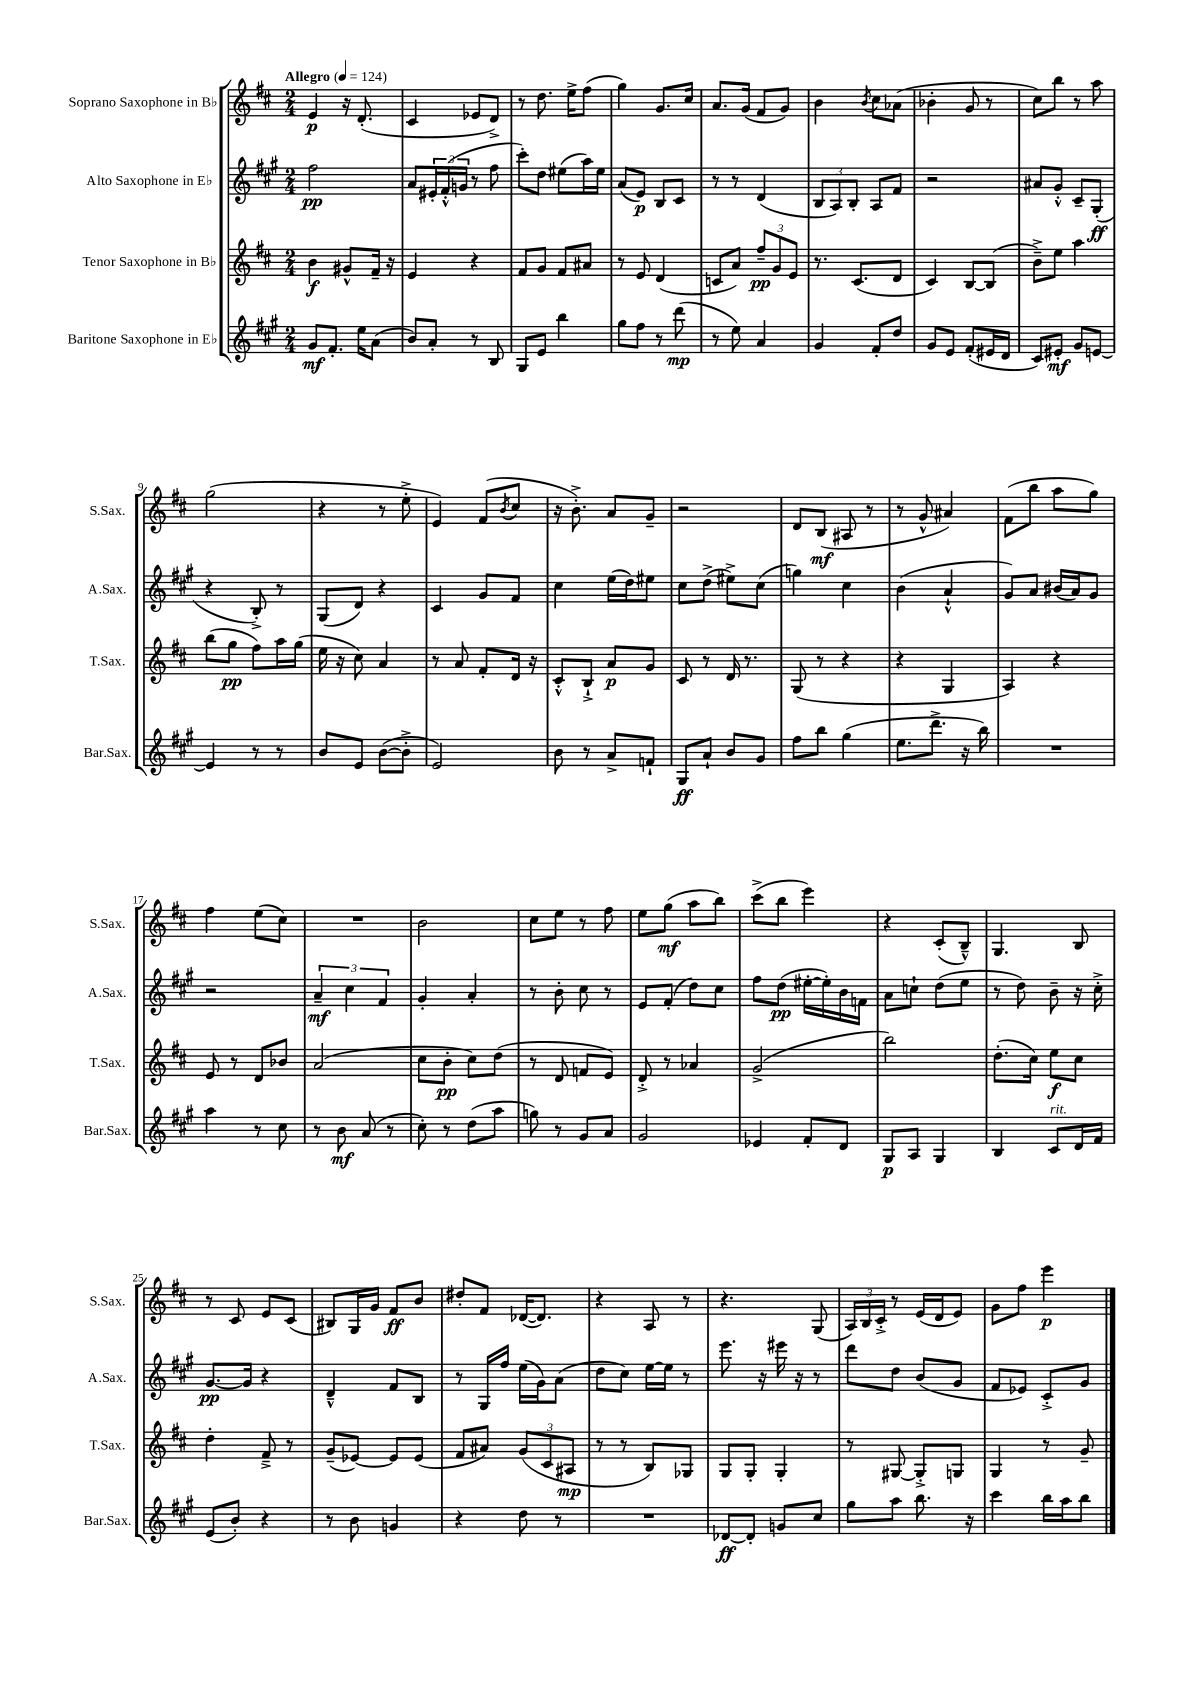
<<
\new StaffGroup <<
\new Staff = "s0" \with { instrumentName = "Soprano Saxophone in Bb" shortInstrumentName = "S.Sax." } {
    \clef treble \key d \major \numericTimeSignature \time 2/4 \tempo "Allegro" 4 = 124
    e'4\p r16 d'8.-.( |
    cis'4 ees'8 d'8->) |
    r8 d''8. e''16-> fis''8( |
    g''4) g'8. cis''16 |
    a'8. g'16( fis'8 g'8) |
    b'4 \acciaccatura { b'8 } cis''8 aes'8( |
    bes'4-. g'8 r8 |
    cis''8) b''8 r8 a''8 |
    g''2( |
    r4 r8 e''8-.-> |
    e'4) fis'8( \acciaccatura { b'8 } cis''8 |
    r16 b'8.-.->) a'8 g'8-- |
    r2 |
    d'8 b8\mf( ais8 r8 |
    r8 g'8-^ ais'4) |
    fis'8( b''8 a''8 g''8) |
    fis''4 e''8( cis''8) |
    R2 |
    b'2 |
    cis''8 e''8 r8 fis''8 |
    e''8 g''8\mf( a''8 b''8) |
    cis'''8->( b''8 e'''4) |
    r4 cis'8-.( b8---^) |
    g4. b8 |
    r8 cis'8 e'8 cis'8( |
    bis8) g16 g'16 fis'8\ff b'8 |
    dis''8-. fis'8 des'16~( des'8.) |
    r4 a8 r8 |
    r4. g8( |
    \tuplet 3/2 { a16) b16 cis'16-.-> } r8 e'16( d'16 e'8) |
    g'8 fis''8 e'''4\p \bar "|." |
}
\new Staff = "s1" \with { instrumentName = "Alto Saxophone in Eb" shortInstrumentName = "A.Sax." } {
    \clef treble \key a \major \numericTimeSignature \time 2/4
    fis''2\pp |
    a'8 \tuplet 3/2 { eis'16-. fis'16-.-^( g'16 } r8 fis''8 |
    cis'''8-.) d''8 eis''8( a''16) eis''16 |
    a'8( e'8\p) b8 cis'8 |
    r8 r8 d'4( |
    \tuplet 3/2 { b8 a8) b8-. } a8 fis'8 |
    r2 |
    ais'8 gis'8-.-^ cis'8-- gis8-.\ff( |
    r4 b8-.->) r8 |
    gis8( d'8) r4 |
    cis'4 gis'8 fis'8 |
    cis''4 e''16( d''16) eis''8 |
    cis''8 d''8->( eis''8->) cis''8( |
    g''4) cis''4 |
    b'4( a'4-!-^ |
    gis'8) a'8 bis'16( a'16) gis'8 |
    r2 |
    \tuplet 3/2 { a'4--\mf cis''4 fis'4 } |
    gis'4-. a'4-. |
    r8 b'8-. cis''8 r8 |
    e'8 fis'8-.( d''8) cis''8 |
    fis''8 d''8\pp( eis''16~-. eis''16-.) b'16 f'16 |
    a'8 c''8-! d''8( e''8 |
    r8 d''8) b'8-- r16 cis''16-.-> |
    gis'8.~\pp gis'16 r4 |
    d'4---^ fis'8 b8 |
    r8 gis16 fis''16 e''16( gis'16) a'8( |
    d''8 cis''8) e''16~ e''16 r8 |
    e'''8. r16 eis'''16 r16 r8 |
    d'''8 d''8 b'8( gis'8 |
    fis'8 ees'8) cis'8-.-> gis'8 \bar "|." |
}
\new Staff = "s2" \with { instrumentName = "Tenor Saxophone in Bb" shortInstrumentName = "T.Sax." } {
    \clef treble \key d \major \numericTimeSignature \time 2/4
    b'4\f gis'8-^ fis'16-- r16 |
    e'4 r4 |
    fis'8 g'8 fis'8 ais'8 |
    r8 e'8 d'4( |
    c'8 a'8) \tuplet 3/2 { fis''8--\pp g'8 e'8 } |
    r8. cis'8.( d'8 |
    cis'4) b8~ b8( |
    b'8--->) e''8 a''4 |
    b''8( g''8\pp fis''8) a''16 g''16( |
    e''16 r16 cis''8) a'4 |
    r8 a'8 fis'8-. d'16 r16 |
    cis'8-.-^ b8-!-> a'8\p g'8 |
    cis'8 r8 d'16 r8. |
    g8( r8 r4 |
    r4 g4 |
    a4) r4 |
    e'8 r8 d'8 bes'8 |
    a'2( |
    cis''8 b'8-.\pp cis''8) d''8( |
    r8 d'8 f'8 e'8) |
    d'8-.-> r8 aes'4 |
    g'2->( |
    b''2) |
    d''8.-.( cis''16) e''8\f cis''8 |
    d''4-. fis'8---> r8 |
    g'8--( ees'8~) ees'8 ees'8( |
    fis'8 ais'8) \tuplet 3/2 { g'8( cis'8 ais8\mp } |
    r8 r8 b8) ges8 |
    g8 g8-. g4-. |
    r8 gis8~ gis8-.-> g8 |
    g4 r8 g'8-- \bar "|." |
}
\new Staff = "s3" \with { instrumentName = "Baritone Saxophone in Eb" shortInstrumentName = "Bar.Sax." } {
    \clef treble \key a \major \numericTimeSignature \time 2/4
    gis'8\mf fis'8.-. e''16 a'8( |
    b'8) a'8-. r8 b8 |
    gis8 e'8 b''4 |
    gis''8 fis''8 r8 d'''8\mp( |
    r8 e''8) a'4 |
    gis'4 fis'8-. d''8 |
    gis'8 e'8 fis'8-.( eis'16 d'16 |
    cis'8) eis'8-.\mf gis'8 e'8~ |
    e'4 r8 r8 |
    b'8 e'8 b'8~( b'8-.-> |
    e'2) |
    b'8 r8 a'8-> f'8-! |
    gis8\ff a'8-! b'8 gis'8 |
    fis''8 b''8 gis''4( |
    e''8. d'''8.-> r16 b''16) |
    R2 |
    a''4 r8 cis''8 |
    r8 b'8\mf a'8( r8 |
    cis''8-.) r8 d''8( a''8 |
    g''8) r8 gis'8 a'8 |
    gis'2 |
    ees'4 fis'8-. d'8 |
    gis8\p a8 gis4 |
    b4 cis'8^\markup { \italic "rit." } d'16 fis'16 |
    e'8( b'8-.) r4 |
    r8 b'8 g'4 |
    r4 d''8 r8 |
    R2 |
    des'8~\ff des'8-. g'8 cis''8 |
    gis''8 a''8 b''8. r16 |
    cis'''4 b''16 a''16 b''8 \bar "|." |
}
>>
>>
